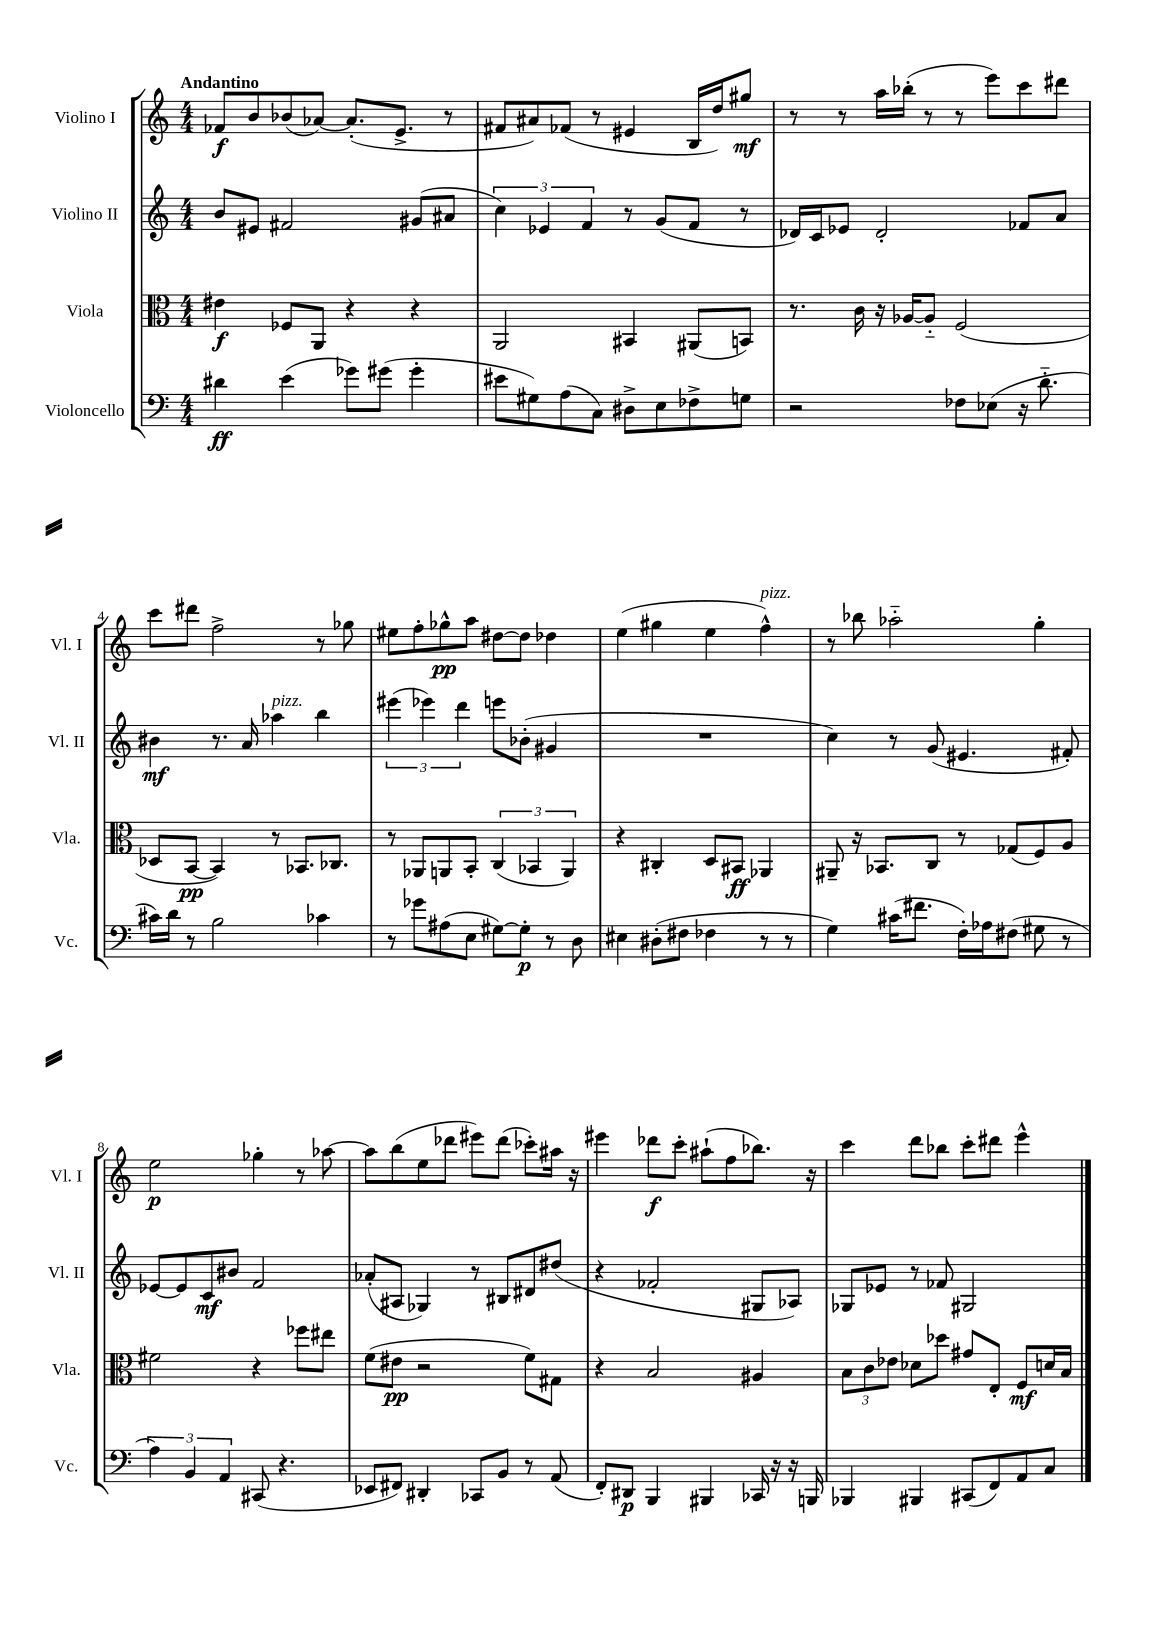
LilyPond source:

<<
\new StaffGroup <<
\new Staff = "s0" \with { instrumentName = "Violino I" shortInstrumentName = "Vl. I" } {
    \clef treble \key c \major \numericTimeSignature \time 4/4 \tempo "Andantino"
    fes'8\f b'8 bes'8( aes'8~) aes'8.-.( e'8.-> r8 |
    fis'8 ais'8) fes'8( r8 eis'4 b16 d''16) gis''8\mf |
    r8 r8 a''16 bes''16-.( r8 r8 e'''8) c'''8 dis'''8 |
    c'''8 dis'''8 f''2-> r8 ges''8 |
    eis''8 f''8-. ges''8-^\pp a''8 dis''8~ dis''8 des''4 |
    e''4( gis''4 e''4 f''4-^^\markup { \italic "pizz." }) |
    r8 bes''8 aes''2-_ g''4-. |
    e''2\p ges''4-. r8 aes''8~ |
    aes''8 b''8( e''8 des'''8 eis'''8) des'''8( ces'''8-.) ais''16 r16 |
    eis'''4 des'''8\f c'''8-. ais''8-!( f''8 bes''8.) r16 |
    c'''4 d'''8 bes''8 c'''8-. dis'''8 e'''4-^ \bar "|." |
}
\new Staff = "s1" \with { instrumentName = "Violino II" shortInstrumentName = "Vl. II" } {
    \clef treble \key c \major \numericTimeSignature \time 4/4
    b'8 eis'8 fis'2 gis'8( ais'8 |
    \tuplet 3/2 { c''4) ees'4 f'4 } r8 g'8( f'8 r8 |
    des'16) c'16 ees'8 des'2-. fes'8 a'8 |
    bis'4\mf r8. a'16 aes''4^\markup { \italic "pizz." } b''4 |
    \tuplet 3/2 { eis'''4( ees'''4) d'''4 } e'''8 bes'8-.( gis'4 |
    R1 |
    c''4) r8 g'8( eis'4. fis'8-.) |
    ees'8~ ees'8 c'8\mf bis'8 f'2 |
    aes'8-.( ais8 ges4) r8 bis8 dis'8 dis''8( |
    r4 fes'2-. gis8 aes8) |
    ges8 ees'8 r8 fes'8 gis2 \bar "|." |
}
\new Staff = "s2" \with { instrumentName = "Viola" shortInstrumentName = "Vla." } {
    \clef alto \key c \major \numericTimeSignature \time 4/4
    eis'4\f fes8 a,8 r4 r4 |
    a,2 bis,4 ais,8( b,8) |
    r8. c'16 r16 aes16~ aes8-_ f2( |
    des8 b,8~\pp b,4) r8 bes,8. ces8. |
    r8 aes,8 a,8 b,8-. \tuplet 3/2 { c4( bes,4 a,4) } |
    r4 cis4-. d8 bis,8\ff aes,4 |
    ais,8-- r16 bes,8. c8 r8 ges8( f8) a8 |
    fis'2 r4 fes''8 eis''8 |
    f'8( eis'8\pp r2 f'8) gis8 |
    r4 b2 ais4 |
    \tuplet 3/2 { b8 c'8 ees'8 } des'8 des''8 gis'8 e8-. f8\mf d'16 b16 \bar "|." |
}
\new Staff = "s3" \with { instrumentName = "Violoncello" shortInstrumentName = "Vc." } {
    \clef bass \key c \major \numericTimeSignature \time 4/4
    dis'4\ff e'4( ges'8) gis'8( gis'4-. |
    eis'8 gis8) a8( c8) dis8-> e8 fes8-> g8 |
    r2 fes8 ees8( r16 d'8.-_ |
    cis'16) d'16 r8 b2 ces'4 |
    r8 ges'8 ais8( e8 gis8~) gis8-.\p r8 d8 |
    eis4 dis8-.( fis8 fes4 r8 r8 |
    g4) cis'16( fis'8. f16-.) aes16 fis8( gis8 r8 |
    \tuplet 3/2 { a4) b,4 a,4 } cis,8( r4. |
    ees,8 fis,8) dis,4-. ces,8 b,8 r8 a,8( |
    f,8-.) dis,8\p b,,4 bis,,4 ces,16 r16 r16 b,,16 |
    bes,,4 bis,,4 cis,8( f,8) a,8 c8 \bar "|." |
}
>>
>>
